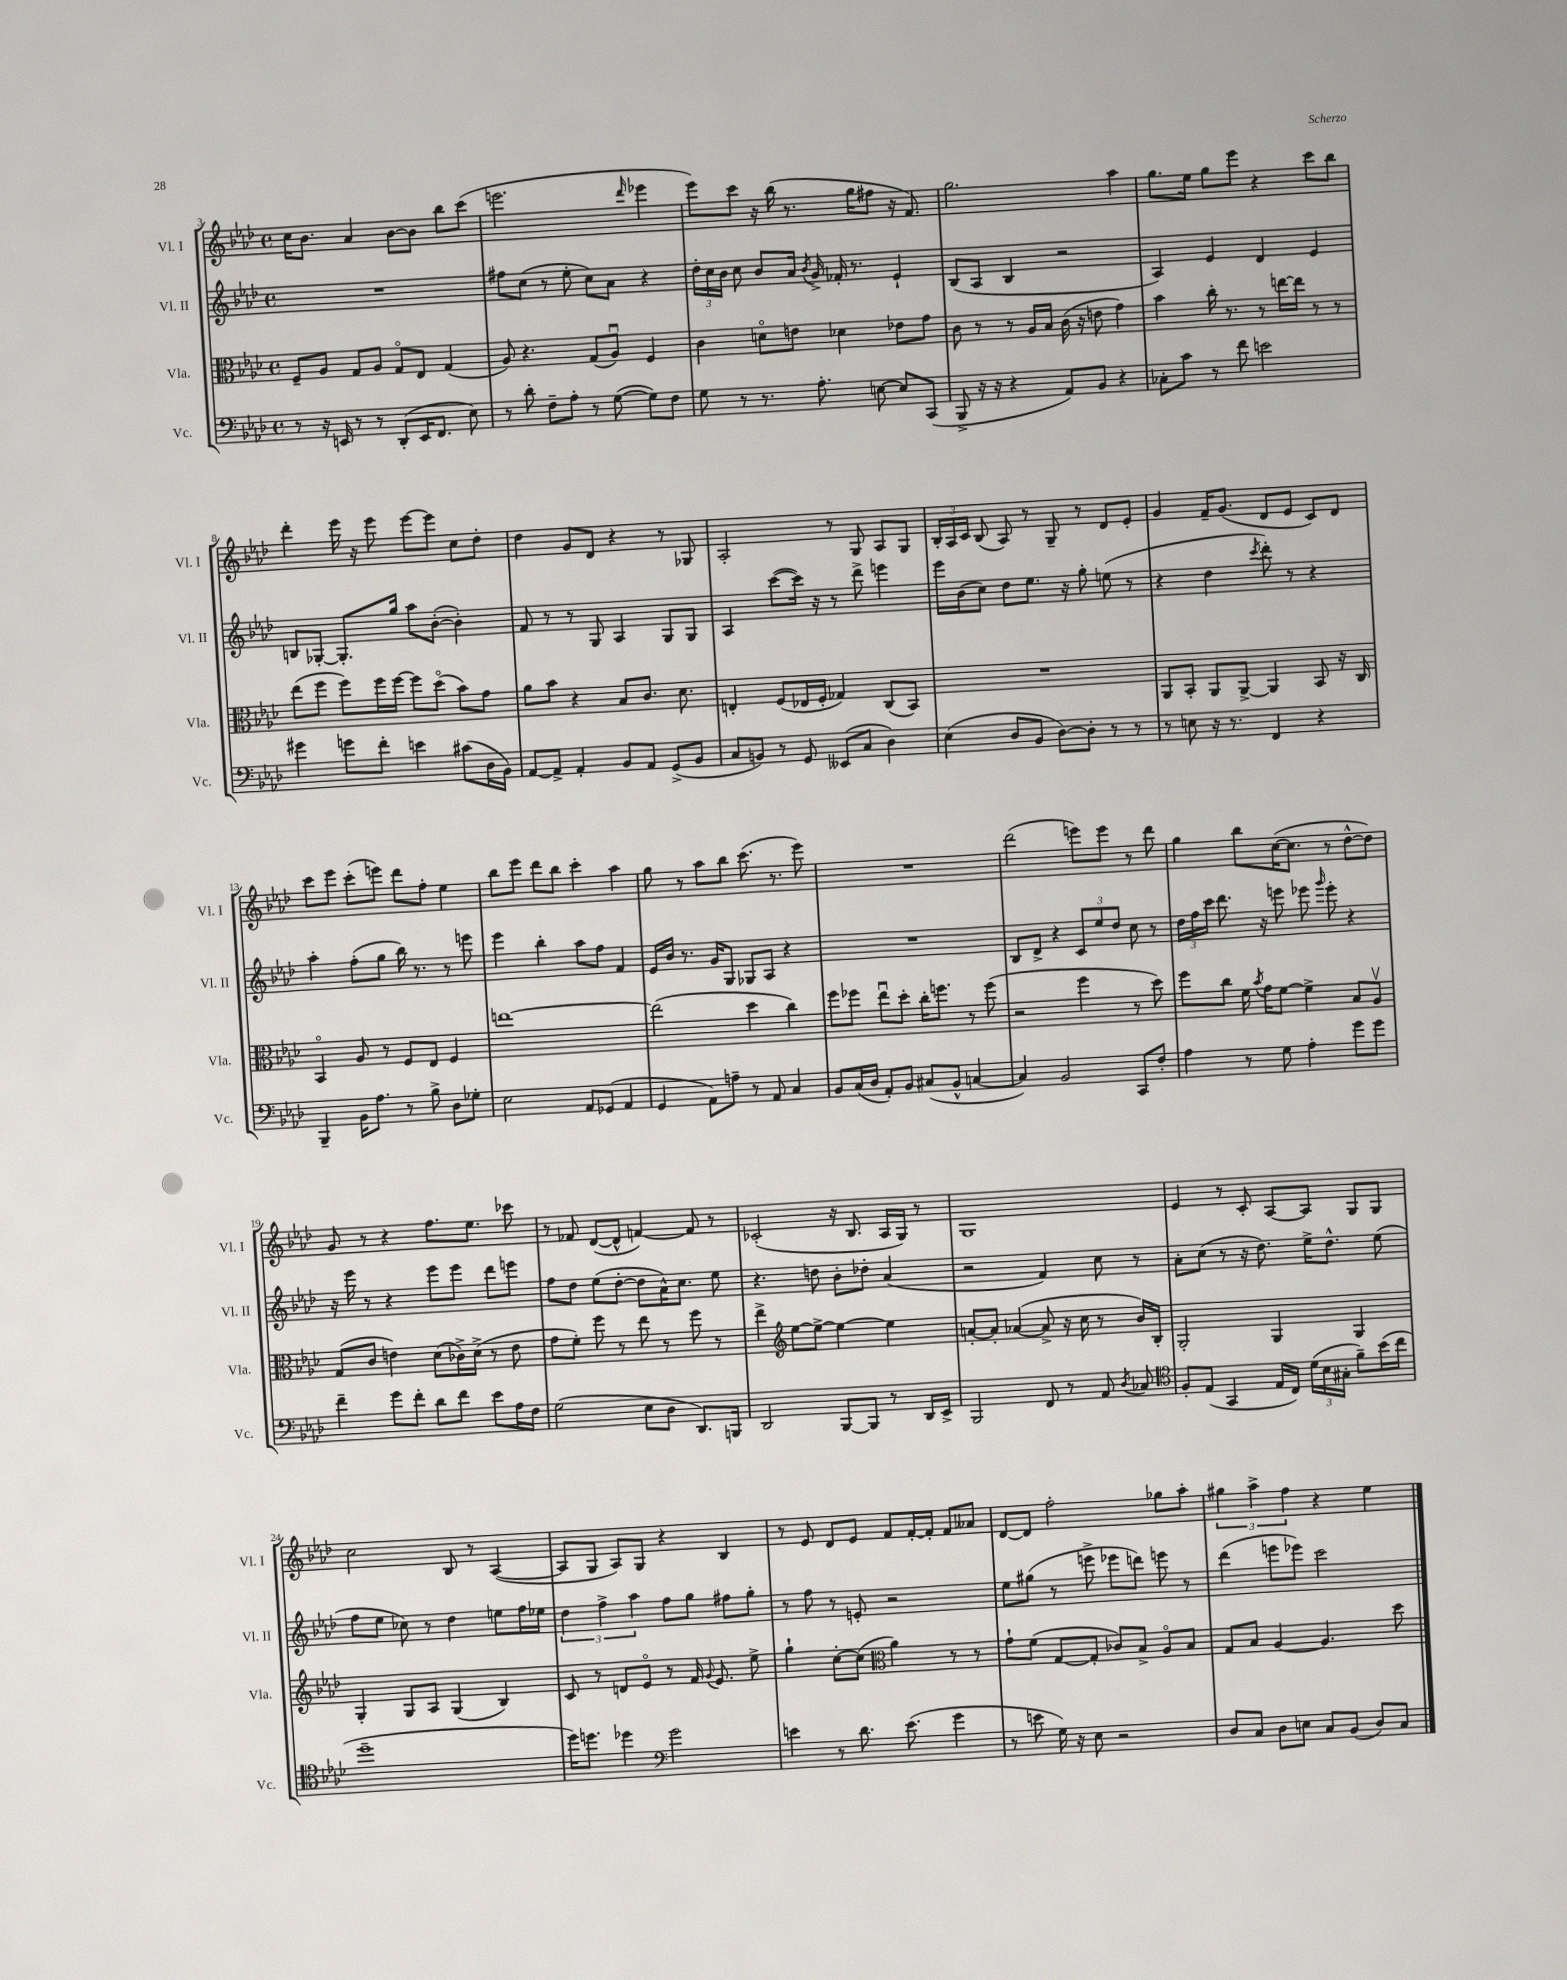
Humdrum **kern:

**kern	**kern	**kern	**kern
*part4	*part3	*part2	*part1
*staff4	*staff3	*staff2	*staff1
*I"Vc.	*I"Vla.	*I"Vl. II	*I"Vl. I
*I'Vc.	*I'Vla.	*I'Vl. II	*I'Vl. I
*clefF4	*clefC3	*clefG2	*clefG2
*k[b-e-a-d-]	*k[b-e-a-d-]	*k[b-e-a-d-]	*k[b-e-a-d-]
*M4/4	*M4/4	*M4/4	*M4/4
*met(c)	*met(c)	*met(c)	*met(c)
=3	=3	=3	=3
8r	8F~/L	1r	16cc\KL
.	.	.	8.b-\J
16r	8A-/J	.	.
16EEn/	.	.	.
8r	8G/L	.	4a-/
8r	8A-/J	.	.
(8DD-'/L	8G/L	.	[8b-\L
16EE/K	8E-/J	.	8b-\J]
8.FF/J	.	.	.
.	(4G/	.	8bb-\L
8E-\)	.	.	(8ccc\J
=4	=4	=4	=4
8r	8A-/)	8ff#X\L	2.eeen\
8d-'\	4.r	(8cc\J	.
8F~\L	.	8r	.
8A-'\J	.	8ee-'\	.
8r	(8G/L	8cc\L)	.
([8G\	8A-u/J)	8a-\J	.
.	.	.	16qqddd-/
8G\L])	4F/	4r	4eee-X\
8F\J	.	.	.
=5	=5	=5	=5
8G\	4c\	24dd-'\LL	8eee-\L)
.	.	24cc\	.
.	.	24b-\JJ	.
8r	.	8cc\	8ccc\J
8.r	8dn\L	8b-/L	16r
.	.	.	(16bb-\
.	8en\J	16a-/Jk	8.r
.	.	8qb-/	.
8.A-'\	.	16g^/	.
.	4d-X\	16f-X'/	.
.	.	8.r	16gg\KL
[8En\	.	.	8ff#X\J
8E/L]	8e-X\L	4e-`/	16r
.	.	.	8.f/)
(8CC/J	8g\J	.	.
=6	=6	=6	=6
8BBB-^/	8c\	(8B-/L	2.gg\
16r	8r	8A-/J	.
16r	.	.	.
4r	8r	4B-/	.
.	16A-/LL	.	.
.	16B-/JJ	.	.
8AA-/L)	(16c\	2r	.
.	16r	.	.
8BB-/J	8en\	.	.
4r	4g\)	.	4aa-\
=7	=7	=7	=7
8C-X'\L	4b-\	4A-/)	8.gg\L
8c\J	.	.	.
.	.	.	16ee-\Jk
8r	16cc'\	4e-/	8gg\L
.	8.r	.	.
8f\	.	.	8eee-\J
2en\	8r	4d-/	4r
.	[16een\LL	.	.
.	16ee\JJ]	.	.
.	8r	4e-/	8ccc\L
.	8r	.	8bb-\J
!!LO:LB:g=z
=8	=8	=8	=8
4g#X\	(8ee-\L	8Bn/L	4ddd-'\
.	8ff\J	[8G-X'/J	.
8gn\L	8ff\L)	8.G-'/L]	16eee-\
.	.	.	16r
8f'\J	16ff\L	.	8eee-\
.	[16ff\JJ	16gg/Jk	.
4en\	8ff\L]	8aa-\L	[8eee-\L
.	(8dd-\J	([8b-'\J	8eee-\J]
(8c#X\L	8b-\L)	4b-'\])	8cc\L
16D-\L	8g\J	.	8dd-'\J
16BB-\JJ)	.	.	.
=9	=9	=9	=9
[8AA-/L	8a-\L	8f/	4dd-\
8AA-^/J]	8b-\J	8r	.
4AA-'/	4r	8r	8g/L
.	.	8G/	8d-/J
8BB-/L	8B-/L	4A-/	4r
8AA-/J	8.c/J	.	.
(8GG^/L	.	8G/L	8r
.	8.d-\	.	.
8BB-/J	.	8G/J	8G-X/
=10	=10	=10	=10
8C/L	4En'/	4A-/	2A-'/
8BBn/J)	.	.	.
8r	(8F/L	([8ccc\L	.
8GG/	16E-X/L	16ccc\Jk])	.
.	16F'/JJ	16r	.
(8EE--X/L	4G-X/)	8r	8r
8C/J	.	8ddd-^\	8G/
4D-\)	(8C/L	4eeen\	8A-/L
.	8BB-/J)	.	8G/J
=11	=11	=11	=11
(4E-\	1r	16eee-\LL	24B-'/LL
.	.	.	24A-/
.	.	(16b-\J	.
.	.	.	24c/JJ
.	.	8cc\J)	(8B-/
8D-/L	.	8dd-\L	8A-/)
8BB-/J	.	8.ee-\J	8r
[8D-\L)	.	.	8G~/
.	.	16r	.
8D-'\J]	.	8gg'\	8r
8r	.	(8een\	8d-/L
8r	.	8r	8e-'/J
=12	=12	=12	=12
8r	8AA-/L	4r	4g/
8En\	8BB-'/J	.	.
16r	8AA-/L	4dd-\	16f~/KL
8.r	.	.	(8.g/J
.	[8AA-^/J	.	.
.	.	8qccc/	.
4FF/	4AA-/]	8ddd-'\)	8d-/L
.	.	8r	8e-/J
4r	8BB-/	4r	8c/L)
.	16r	.	8d-/J
.	16C/	.	.
!!LO:LB:g=z
=13	=13	=13	=13
4BBB-~/	4BB-/	4aa-'\	8ccc\L
.	.	.	8eee-\J
16BB-\KL	8A-/	(8ff'\L	(8ccc'\L
8.A-\J	.	.	.
.	8r	8gg\J	8eeen\J)
8r	8F/L	16bb-\)	8ddd-\L
.	.	8.r	.
8B-^\	8E-/J	.	8ff'\J
8D-\L	4F/	8r	4ee-\
8G-X'\J	.	8eeen\	.
=14	=14	=14	=14
2E-\	[1een	4eee-\	8bb-\L
.	.	.	8eee-\J
.	.	4bb-'\	8ddd-\L
.	.	.	8bb-\J
8AA-/L	.	8aa-\L	4ccc'\
(8GG-X/J	.	8ff\J	.
4AA-/	.	4f/	4aa-\
=15	=15	=15	=15
4GG/	(2ee\]	16e-/LL	8gg\
.	.	16b-/JJ	.
.	.	8.r	8r
8AA-\L)	.	.	8aa-\L
.	.	16g/KL	.
8An~\J	.	8G/J	8bb-\J
8r	4dd-\	8G-X/L	(8.ccc\
8AA-/	.	8A-/J	.
.	.	.	8.r
4C/	4cc\)	4r	.
.	.	.	8eee-\)
=16	=16	=16	=16
8BB-/L	8ff\L	1r	1r
(16C/L	8ff-X\J	.	.
16D-/JJ	.	.	.
8AA-'/L)	8ee-u\L	.	.
8BB-/J	8dd-'\J	.	.
(8C#X/L	16cc'\KL	.	.
.	8.ffn\J	.	.
8BB-^^/J	.	.	.
[4Cn/	8r	.	.
.	(8ff\	.	.
=17	=17	=17	=17
4C/])	2r	8B-/L	(2ddd-\
.	.	8d-^/J	.
2BB-/	.	4r	.
.	4ff\	12c/L	8eeen\L)
.	.	12ee-/	.
.	.	.	8eee\J
.	.	12dd-/J	.
8CC/L	8r	8cc\	8r
8F'/J	8dd-\)	8r	8ddd-\
=18	=18	=18	=18
4A-\	8ff\L	24dd-\LL	4gg\
.	.	24ff\	.
.	.	24ccc\JJ	.
.	8cc\J	8.ddd-\	.
8r	16f\	.	8bb-\L
.	8qb-/	.	.
.	16g\KL	16r	.
8G\	[8f\J	8eeen\	([16cc\K
.	.	.	8.cc\J]
4A-'\	4f^\]	8eee-X\	.
.	.	16qqggg/	.
.	.	8eee-'\	8r
8g\L	8B-/L	4r	[8dd-^^\L
8g\J	8A-v/J	.	8dd-\J])
!!LO:LB:g=z
=19	=19	=19	=19
4f~\	(8G/L	16r	8g/
.	.	16eee-\	.
.	8c/J	8r	8r
8g\L	4en\)	4r	4r
8f'\J	.	.	.
8d-\L	(8d-\L	8eee-\L	8.ff\L
8f\J	16c-X^\L)	8eee-\J	.
.	(16d-^\JJ	.	8.ee-\J
8e-\L	8r	8ddd-\L	.
16A-\L	8e\	8eeen\J	8ccc-X\
16F\JJ	.	.	.
=20	=20	=20	=20
(2G\	8g\L	8ff\L	8r
.	8f'\J)	8dd-\J	8f-X/
.	8ff\	(8ee-\L	([8d-/L
.	8r	[8dd-'\J	8d-^^/J]
8E-\L	8ee-\	8dd-\L]	[4fn/)
8D-\J	8r	16a-^^\K)	.
.	.	8.cc\J	.
8.DD-/L)	8ff\	.	8f/]
.	8r	8ee-\	8r
16BBBn/Jk	.	.	.
=21	=21	=21	=21
2DD-/	4ee-^\	4.r	(2c-X'/
*	*clefG2	*	*
.	[8ee-\L	.	.
.	8ee-^\J_	8ddn\	.
[8BBB-/L	4ee-\_	8b-'\L	16r
.	.	.	8.B-/
8BBB-/J]	.	8dd-X'\J	.
8r	4ee-\]	(4a-/	16A-/LL
.	.	.	16G/JJ)
16DD-/LL	.	.	8r
16EE-^/JJ	.	.	.
=22	=22	=22	=22
2BBB-/	[8an'/L	2r	1G
.	8a'/J]	.	.
.	([4a-X/	.	.
8FF/	8a-^/]	4f/)	.
8r	16r	.	.
.	16cc\	.	.
8AA-/	8r	8cc\	.
8qD-/	.	.	.
8C-X/	16b-/LL)	8r	.
.	16B-'/JJ	.	.
=23	=23	=23	=23
*clefC4	*	*	*
8F'/L	2G'/	8a-'\L	4e-/
(8E-/J	.	(8cc\J	.
4GG/	.	8r	8r
.	.	16r	8c'/
.	.	8.dd-\)	.
16E-/LL	4G/	.	[8A-/L
16C/JJ)	.	.	.
(24d-\LL	.	16ee-^\KL	8A-/J]
24B-\	.	.	.
.	.	8.dd-^^\J	.
24G#X'\JJ	.	.	.
8f~\L)	4G/	.	8G/L
(16b-\L	.	(8ee-\	8G/J
16cc\JJ	.	.	.
!!LO:LB:g=z
=24	=24	=24	=24
1dd-~	4G'/	8ff\L	2cc\
.	.	8ee-\J	.
.	8G/L	8cc-X\)	.
.	8A-/J	8r	.
.	(4G/	4dd-\	8B-/
.	.	.	8r
.	4B-/)	8een\L	([4A-/
.	.	16ff\L	.
.	.	16ee-X\JJ	.
=25	=25	=25	=25
16dd-\KL)	8c/	6dd-\	8A-/L]
8.ddn\J	.	.	.
.	8r	.	8G/J
.	.	6ff^\	.
4dd-X\	8dn/L	.	8A-/L)
.	.	6aa-\	.
.	8e-/J	.	8G/J
*clefF4	*	*	*
2g\	8r	8ff\L	4r
.	16f/	8gg\J	.
.	8qqg/	.	.
.	8.e-/	.	.
.	.	8ff#X\L	4B-/
.	8ee-^\	8gg'\J	.
=26	=26	=26	=26
4en\	4gg`\	8r	8r
.	.	8ff\	8e-/
8r	[8cc'\L	8r	8d-/L
8.d-\	(8cc\J]	8en'/	8e-/J
*	*clefC3	*	*
.	4a-\)	2r	8f/L
(8.e\	.	.	.
.	.	.	[16f'/L
.	.	.	16f'/JJ]
4g\	8r	.	8f/L
.	8r	.	8a--X/J
=27	=27	=27	=27
8r	8g`\L	8ee-\L	[8d-/L
8en\	(8f\J	(8gg#X\J	8d-/J]
16G\)	[8G/L	8r	2ff'\
16r	.	.	.
8E-\	8G'/J]	8eeen^\	.
2r	8c-X/L)	8eee-X\L	.
.	8B-^/J	8dddn\J)	.
.	8A-/L	8eeen\	8gg-X\L
.	8B-/J	8r	8aa-'\J
=28	=28	=28	=28
8D-/L	8G/L	(4ddd-\	6gg#X\
8C/J	8B-/J	.	.
.	.	.	6aa-^\
8D-\L	[4A-/	8eeen\L	.
.	.	.	6ff\
8En\J	.	8eee-X\J)	.
8C/L	4.A-/]	2ccc\	4r
(8BB-/J	.	.	.
8D-/L)	.	.	4ee-\
8C/J	8dd-\	.	.
==	==	==	==
*-	*-	*-	*-
